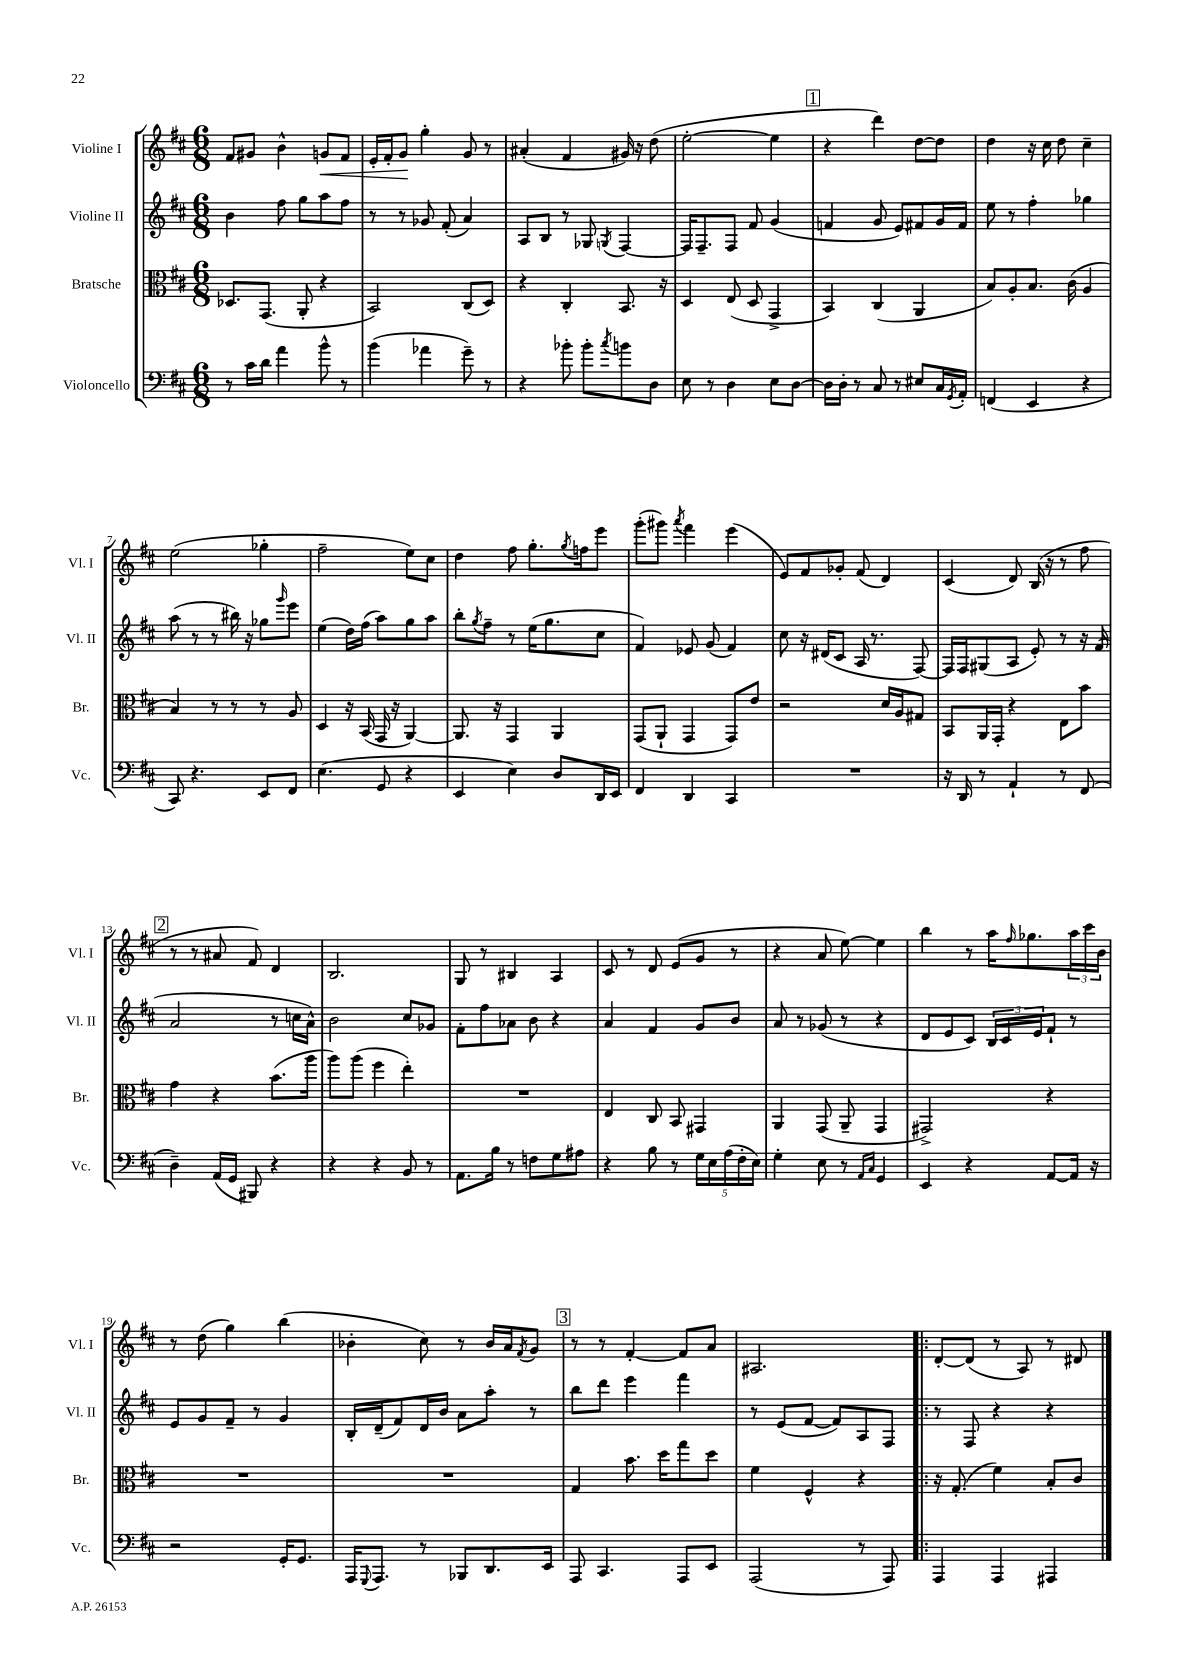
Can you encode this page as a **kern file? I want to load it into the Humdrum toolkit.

**kern	**kern	**kern	**kern	**dynam
*part4	*part3	*part2	*part1	*part1
*staff4	*staff3	*staff2	*staff1	*staff1
*I"Violoncello	*I"Bratsche	*I"Violine II	*I"Violine I	*
*I'Vc.	*I'Br.	*I'Vl. II	*I'Vl. I	*
*clefF4	*clefC3	*clefG2	*clefG2	*
*k[f#c#]	*k[f#c#]	*k[f#c#]	*k[f#c#]	*
*M6/8	*M6/8	*M6/8	*M6/8	*
=1	=1	=1	=1	=1
8r	8.D-X/L	4b\	8f#/L	.
16c#\LL	.	.	8g#X/J	.
16d\JJ	(8.GG/J	.	.	.
4a\	.	8ff#\	4b^^\	.
.	8AA'/	8gg\L	.	.
!	!	!	!	!LO:HP:b
8b^^\	4r	8aa\	8gn/L	<
8r	.	8ff#\J	8f#/J	.
=2	=2	=2	=2	=2
(4b\	2BB/)	8r	16e'/LL	.
.	.	.	16f#'/J	.
.	.	8r	8g/J	.
4a-X\	.	8g-X/	4gg'\	[
.	.	(8f#'/	.	.
8g~\)	(8C#/L	4a/)	8g/	.
8r	8D/J)	.	8r	.
=3	=3	=3	=3	=3
4r	4r	8A/L	(4a#X'/	.
.	.	8B/J	.	.
8b-X'\	4C#'/	8r	4f#/	.
8b-'\L	.	8G-X/	.	.
8qcc#/	.	8qGn/	.	.
8bn\	8.BB/	[4F#/	16g#X/)	.
.	.	.	16r	.
8D\J	.	.	(8dd\	.
.	16r	.	.	.
=4	=4	=4	=4	=4
8E\	4D/	16F#/KL]	[2ee'\	.
.	.	8.F#~/	.	.
8r	.	.	.	.
4D\	(8E/	8F#/J	.	.
.	8D/	8f#/	.	.
8E\L	4GG^/	(4g/	4ee\]	.
[8D\J	.	.	.	.
!!LO:REH:place=s1:t=1
=5	=5	=5	=5	=5
16D\LL]	4BB/)	4fn/	4r	.
16D'\JJ	.	.	.	.
8r	.	.	.	.
8C#/	(4C#/	8g/	4ddd\)	.
8r	.	8e/L)	.	.
8E#X/L	4AA/	8f#X/	[8dd\L	.
16C#/L	.	16g/L	8dd\J]	.
8qGG/	.	.	.	.
16AA'/JJ	.	16f#/JJ	.	.
=6	=6	=6	=6	=6
(4FFn/	8B/L)	8ee\	4dd\	.
.	8A'/	8r	.	.
4EE/	8.B/J	4ff#'\	16r	.
.	.	.	16cc#\	.
.	.	.	8dd\	.
.	(16c#\	.	.	.
4r	4A/	4gg-X\	4cc#~\	.
!!LO:LB:g=z
=7	=7	=7	=7	=7
8CC#/)	4B/)	(8aa\	(2ee\	.
4.r	.	8r	.	.
.	8r	8r	.	.
.	8r	16bb#X\)	.	.
.	.	16r	.	.
8EE/L	8r	8gg-X\L	4gg-X'\	.
.	.	16qqggg/	.	.
8FF#/J	8A/	8eee\J	.	.
=8	=8	=8	=8	=8
(4.E\	4D/	(4ee\	2ff#~\	.
.	16r	16dd\LL)	.	.
.	(16BB/	(16ff#\JJ	.	.
8GG/	16GG/	8aa\L)	.	.
.	16r	.	.	.
4r	[4AA/)	8gg\	8ee\L)	.
.	.	8aa\J	8cc#\J	.
=9	=9	=9	=9	=9
4EE/	8.AA/]	8bb'\L	4dd\	.
.	.	8qgg/	.	.
.	.	8ff#~\J	.	.
.	16r	.	.	.
4E\)	4GG/	8r	8ff#\	.
.	.	(16ee\KL	8.gg'\L	.
.	.	8.gg\	.	.
8D/L	4AA/	.	.	.
.	.	.	8qgg/	.
.	.	.	16ffn\k	.
16DD/L	.	8cc#\J	8eee\J	.
16EE/JJ	.	.	.	.
=10	=10	=10	=10	=10
4FF#/	(8GG/L	4f#/)	(8ggg'\L	.
.	8AA`/J	.	8ggg#X\J)	.
.	.	.	8qaaa/	.
4DD/	4GG/	8e-X/	4fff#\	.
.	.	(8g/	.	.
4CC#/	8GG/L)	4f#/)	(4eee\	.
.	8e/J	.	.	.
=11	=11	=11	=11	=11
2.r	2r	8cc#\	8e/L)	.
.	.	16r	8f#/	.
.	.	(16d#X/KL	.	.
.	.	8c#/J	8g-X'/J	.
.	.	16A/	(8f#/	.
.	.	8.r	.	.
.	16d/LL	.	4d/)	.
.	16A/J	.	.	.
.	8G#X/J	[8F#/)	.	.
=12	=12	=12	=12	=12
16r	8BB/L	16F#/LL]	(4c#/	.
16DD/	.	16F#/J	.	.
8r	16AA/L	(8G#X/	.	.
.	16GG'/JJ	.	.	.
4AA`/	4r	8A/J	8d/)	.
.	.	8e'/)	(16B/	.
.	.	.	16r	.
8r	8E\L	8r	8r	.
(8FF#/	8b\J	16r	8ff#\	.
.	.	(16f#/	.	.
!!LO:LB:g=z
!!LO:REH:place=s1:t=2
=13	=13	=13	=13	=13
4D~\)	4g\	2a/	8r	.
.	.	.	8r	.
(16AA/LL	4r	.	8a#X/	.
16GG/JJ	.	.	.	.
8BBB#X/)	.	.	8f#/)	.
4r	(8.b\L	8r	4d/	.
.	.	16ccn\LL	.	.
.	16aa\Jk	16a^^\JJ)	.	.
=14	=14	=14	=14	=14
4r	8aa\L)	2b\	2.B/	.
.	(8aa\J	.	.	.
4r	4ff#\	.	.	.
8BB/	4ee'\)	8cc#/L	.	.
8r	.	8g-X/J	.	.
=15	=15	=15	=15	=15
8.AA\L	2.r	8f#'\L	8G/	.
.	.	8ff#\	8r	.
16B\Jk	.	.	.	.
8r	.	8a-X\J	4B#X/	.
8Fn\L	.	8b\	.	.
8G\	.	4r	4A/	.
8A#X\J	.	.	.	.
=16	=16	=16	=16	=16
4r	4E/	4a/	8c#/	.
.	.	.	8r	.
8B\	8C#/	4f#/	8d/	.
8r	8BB/	.	(8e/L	.
20G\LL	4GG#X/	8g/L	8g/J	.
20E\	.	.	.	.
(20A\	.	.	.	.
.	.	8b/J	8r	.
20F#'\	.	.	.	.
20E\JJ)	.	.	.	.
=17	=17	=17	=17	=17
4G'\	4AA/	8a/	4r	.
.	.	8r	.	.
8E\	(8GG/	(8g-X/	8a/	.
8r	8AA~/	8r	[8ee\)	.
16qqAA/LL	.	.	.	.
16qqC#/JJ	.	.	.	.
4GG/	4GG/	4r	4ee\]	.
=18	=18	=18	=18	=18
4EE/	2GG#X^/)	8d/L	4bb\	.
.	.	8e/	.	.
4r	.	8c#/J)	8r	.
.	.	24B/LL	16aa\KL	.
.	.	24c#/	.	.
.	.	.	16qqff#/	.
.	.	.	8.gg-X\	.
.	.	24e/J	.	.
[8AA/L	4r	8f#`/J	.	.
16AA/Jk]	.	8r	24aa\L	.
.	.	.	24ccc#\	.
16r	.	.	.	.
.	.	.	24b\JJ	.
!!LO:LB:g=z
=19	=19	=19	=19	=19
2r	2.r	8e/L	8r	.
.	.	8g/	(8dd\	.
.	.	8f#~/J	4gg\)	.
.	.	8r	.	.
16GG'/KL	.	4g/	(4bb\	.
8.GG/J	.	.	.	.
=20	=20	=20	=20	=20
16AAA/KL	2.r	16B'/LL	4b-X'\	.
8qqGGG/	.	.	.	.
8.AAA/J	.	(16d~/J	.	.
.	.	8f#/)	.	.
8r	.	16d/L	8cc#\)	.
.	.	16b/JJ	.	.
8BBB-X/L	.	8a\L	8r	.
8.DD/	.	8aa'\J	16b-/LL	.
.	.	.	16a/J	.
.	.	.	8qf#/	.
.	.	8r	8g/J	.
16EE/Jk	.	.	.	.
!!LO:REH:place=s1:t=3
=21	=21	=21	=21	=21
8AAA/	4G/	8bb\L	8r	.
4.CC#/	.	8ddd\J	8r	.
.	8.b\	4eee\	[4f#'/	.
.	16dd\KL	.	.	.
8AAA/L	8gg\	4fff#\	8f#/L]	.
8EE/J	8dd\J	.	8a/J	.
=22	=22	=22	=22	=22
(2AAA/	4f#\	8r	2.A#X/	.
.	.	(8e/L	.	.
.	4F#^^/	[8f#/J	.	.
.	.	8f#/L])	.	.
8r	4r	8A/	.	.
8AAA/)	.	8F#/J	.	.
=23!|:	=23!|:	=23!|:	=23!|:	=23!|:
4AAA/	16r	8r	[8d'/L	.
.	(8.G'/	.	.	.
.	.	8F#/	(8d/J]	.
4AAA/	4f#\)	4r	8r	.
.	.	.	8A/)	.
4AAA#X/	8B'/L	4r	8r	.
.	8c#/J	.	8d#X/	.
==	==	==	==	==
*-	*-	*-	*-	*-
